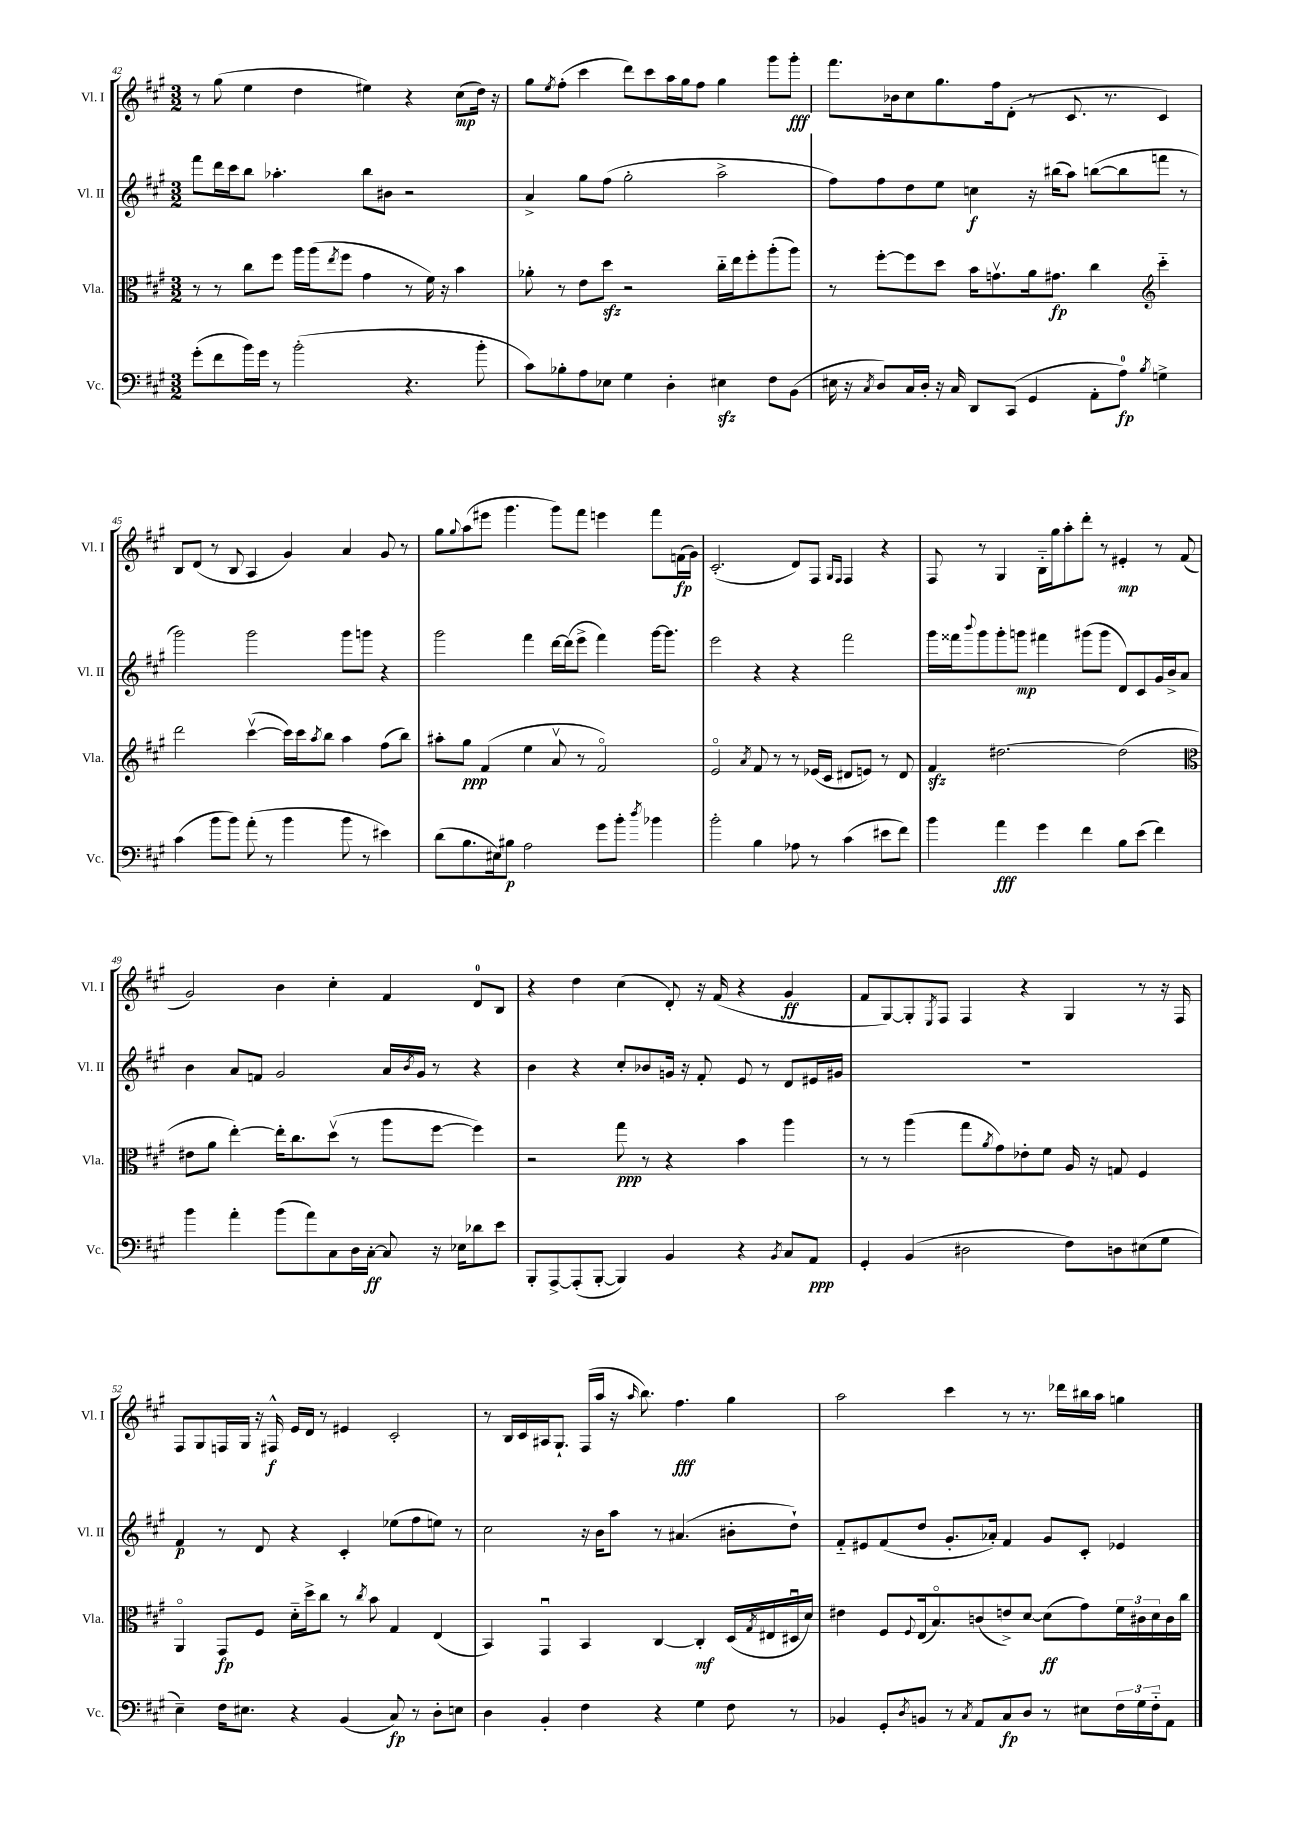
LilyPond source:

<<
\new StaffGroup <<
\new Staff = "s0" \with { instrumentName = "Vl. I" shortInstrumentName = "Vl. I" } {
    \clef treble \key a \major \numericTimeSignature \time 3/2
    r8 gis''8( e''4 d''4 eis''4) r4 cis''8\mp( d''16) r16 |
    gis''8 \acciaccatura { e''8 } fis''8-.( cis'''4 d'''8) cis'''8 a''16 gis''16 fis''8 gis''4 gis'''8 gis'''8-.\fff |
    fis'''8. bes'16 cis''8 gis''8. fis''16 d'8-.( r8 cis'8. r8. cis'4) |
    b8 d'8( r8 b8 a4 gis'4) a'4 gis'8 r8 |
    gis''8 \appoggiatura { gis''8 } a''8( eis'''8 gis'''4. gis'''8) fis'''8 e'''4 fis'''8 f'16\fp( gis'16) |
    cis'2.-.( d'8) fis8 \grace { gis16 fis16 } fis4 r4 |
    fis8 r8 gis4 b16-_ gis''16 a''8-. d'''8-. r8 eis'4-.\mp r8 fis'8( |
    gis'2) b'4 cis''4-. fis'4 d'8-0 b8 |
    r4 d''4 cis''4( d'8-.) r16 fis'16( r4 gis'4\ff |
    fis'8 gis8~) gis8-. \acciaccatura { e8 } fis8 fis4 r4 gis4 r8 r16 fis16 |
    fis8 gis8 f16 gis16 r16 fis16-^\f e'16 d'16 r8 eis'4 cis'2-. |
    r8 b16 cis'16 ais16 gis8.-! fis16( a''16 r16 \grace { a''16 } b''8.) fis''4.\fff gis''4 |
    a''2 cis'''4 r8 r8. des'''16 bis''16 a''16 g''4 \bar "|." |
}
\new Staff = "s1" \with { instrumentName = "Vl. II" shortInstrumentName = "Vl. II" } {
    \clef treble \key a \major \numericTimeSignature \time 3/2
    fis'''8 d'''16 cis'''16 b''8 aes''4.-. b''8 bis'8 r2 |
    a'4-> gis''8 fis''8( gis''2-. a''2-> |
    fis''8) fis''8 d''8 e''8 c''4\f r16 bis''16( a''8) b''8~( b''8 f'''8 r8 |
    gis'''2) gis'''2 gis'''8 g'''8 r4 |
    gis'''2 fis'''4 d'''16~ d'''16( e'''8-> fis'''4) gis'''16~ gis'''8. |
    e'''2 r4 r4 fis'''2 |
    gis'''16 fisis'''16 \appoggiatura { b'''8 } gis'''8 gis'''8-. g'''8\mp fis'''4 gis'''8( gis'''8 d'8) cis'8 gis'16 b'16-> a'8 |
    b'4 a'8 f'8 gis'2 a'16 \acciaccatura { b'8 } gis'16 r8 r4 |
    b'4 r4 cis''8-. bes'8 g'16 r16 fis'8-. e'8 r8 d'8 eis'16 gis'16 |
    R1. |
    fis'4\p r8 d'8 r4 cis'4-. ees''8( fis''8 e''8) r8 |
    cis''2 r16 b'16 a''8 r8 ais'4.( bis'8-. d''8-!) |
    fis'8-_ eis'8 fis'8( d''8 gis'8.-. aes'16-.) fis'4 gis'8 cis'8-. ees'4 \bar "|." |
}
\new Staff = "s2" \with { instrumentName = "Vla." shortInstrumentName = "Vla." } {
    \clef alto \key a \major \numericTimeSignature \time 3/2
    r8 r8 cis''8 fis''8 a''16 a''16( \acciaccatura { e''8 } fis''8 gis'4 r8 fis'16) r16 b'4 |
    aes'8-. r8 e'8 d''8\sfz r2 cis''16-_ e''16 fis''8-. a''8-.( a''8) |
    r8 fis''8~-. fis''8 d''8 b'16 g'8.\upbow a'16 gis'8.\fp cis''4 \clef treble cis'''4-_ |
    d'''2 cis'''4~\upbow( cis'''16) cis'''16 \acciaccatura { a''8 } b''8 a''4 fis''8( b''8) |
    ais''8-. gis''8\ppp fis'4( e''4 a'8\upbow r8 fis'2\flageolet) |
    e'2\flageolet \acciaccatura { a'8 } fis'8 r8 r8 ees'16( cis'16 dis'8 e'8) r8 dis'8 |
    fis'4\sfz dis''2.~ dis''2( |
    \clef alto eis'8 a'8 e''4~-.) e''16-. cis''8. d''8\upbow( r8 a''8 fis''8~ fis''4) |
    r2 gis''8\ppp r8 r4 b'4 a''4 |
    r8 r8 a''4( gis''8 \acciaccatura { a'8 } gis'8) ees'8-. fis'8 a16 r16 g8 fis4 |
    a,4\flageolet gis,8\fp fis8 d'16-_ d''16-> cis''8 r8 \acciaccatura { cis''8 } b'8 gis4 e4( |
    b,4) gis,4\downbow b,4 cis4~ cis4-.\mf d16( \acciaccatura { gis8 } eis16 dis16\downbow d'16) |
    eis'4 fis8 \appoggiatura { fis8 } e16( b8.\flageolet) c'8( e'8->) d'8~ d'8\ff( gis'8) \tuplet 3/2 { fis'16 cis'16 d'16 } cis'16 cis''16 \bar "|." |
}
\new Staff = "s3" \with { instrumentName = "Vc." shortInstrumentName = "Vc." } {
    \clef bass \key a \major \numericTimeSignature \time 3/2
    gis'8-.( fis'8 b'16) gis'16 r8 b'2-.( r4. b'8-. |
    cis'8) bes8-. a8 ees8 gis4 d4-. eis4\sfz fis8 b,8( |
    eis16 r16 \acciaccatura { cis8 } d8) cis16 d16-. r16 cis16 d,8 cis,8( gis,4 a,8-. a8-0\fp) \acciaccatura { b8 } g4-> |
    cis'4( b'8 b'8) a'8-.( r8 b'4 b'8 r8 eis'4) |
    d'8( b8. eis16) bis8\p a2 gis'8 b'8-. \acciaccatura { d''8 } bes'4 |
    b'2-. b4 aes8 r8 cis'4( eis'8 fis'8) |
    b'4 a'4\fff gis'4 fis'4 b8 e'8( fis'4) |
    b'4 a'4-. b'8( a'8) cis8 d16 cis16~-.\ff cis8 r16 ees16 des'8 e'8 |
    b,,8-. a,,8~-> a,,8-.( b,,8~-. b,,4) b,4 r4 \acciaccatura { b,8 } cis8 a,8\ppp |
    gis,4-. b,4( dis2 fis8) d8 eis8( gis8 |
    e4--) fis16 eis8. r4 b,4( cis8\fp) r8 d8-. e8 |
    d4 b,4-. fis4 r4 gis4 fis8 r8 |
    bes,4 gis,8-. \acciaccatura { d8 } b,8 r8 \acciaccatura { cis8 } a,8 cis8\fp d8 r8 eis8 \tuplet 3/2 { fis16 gis16 fis16-_ } a,8 \bar "|." |
}
>>
>>
\layout { \context { \Score currentBarNumber = #42 } }
